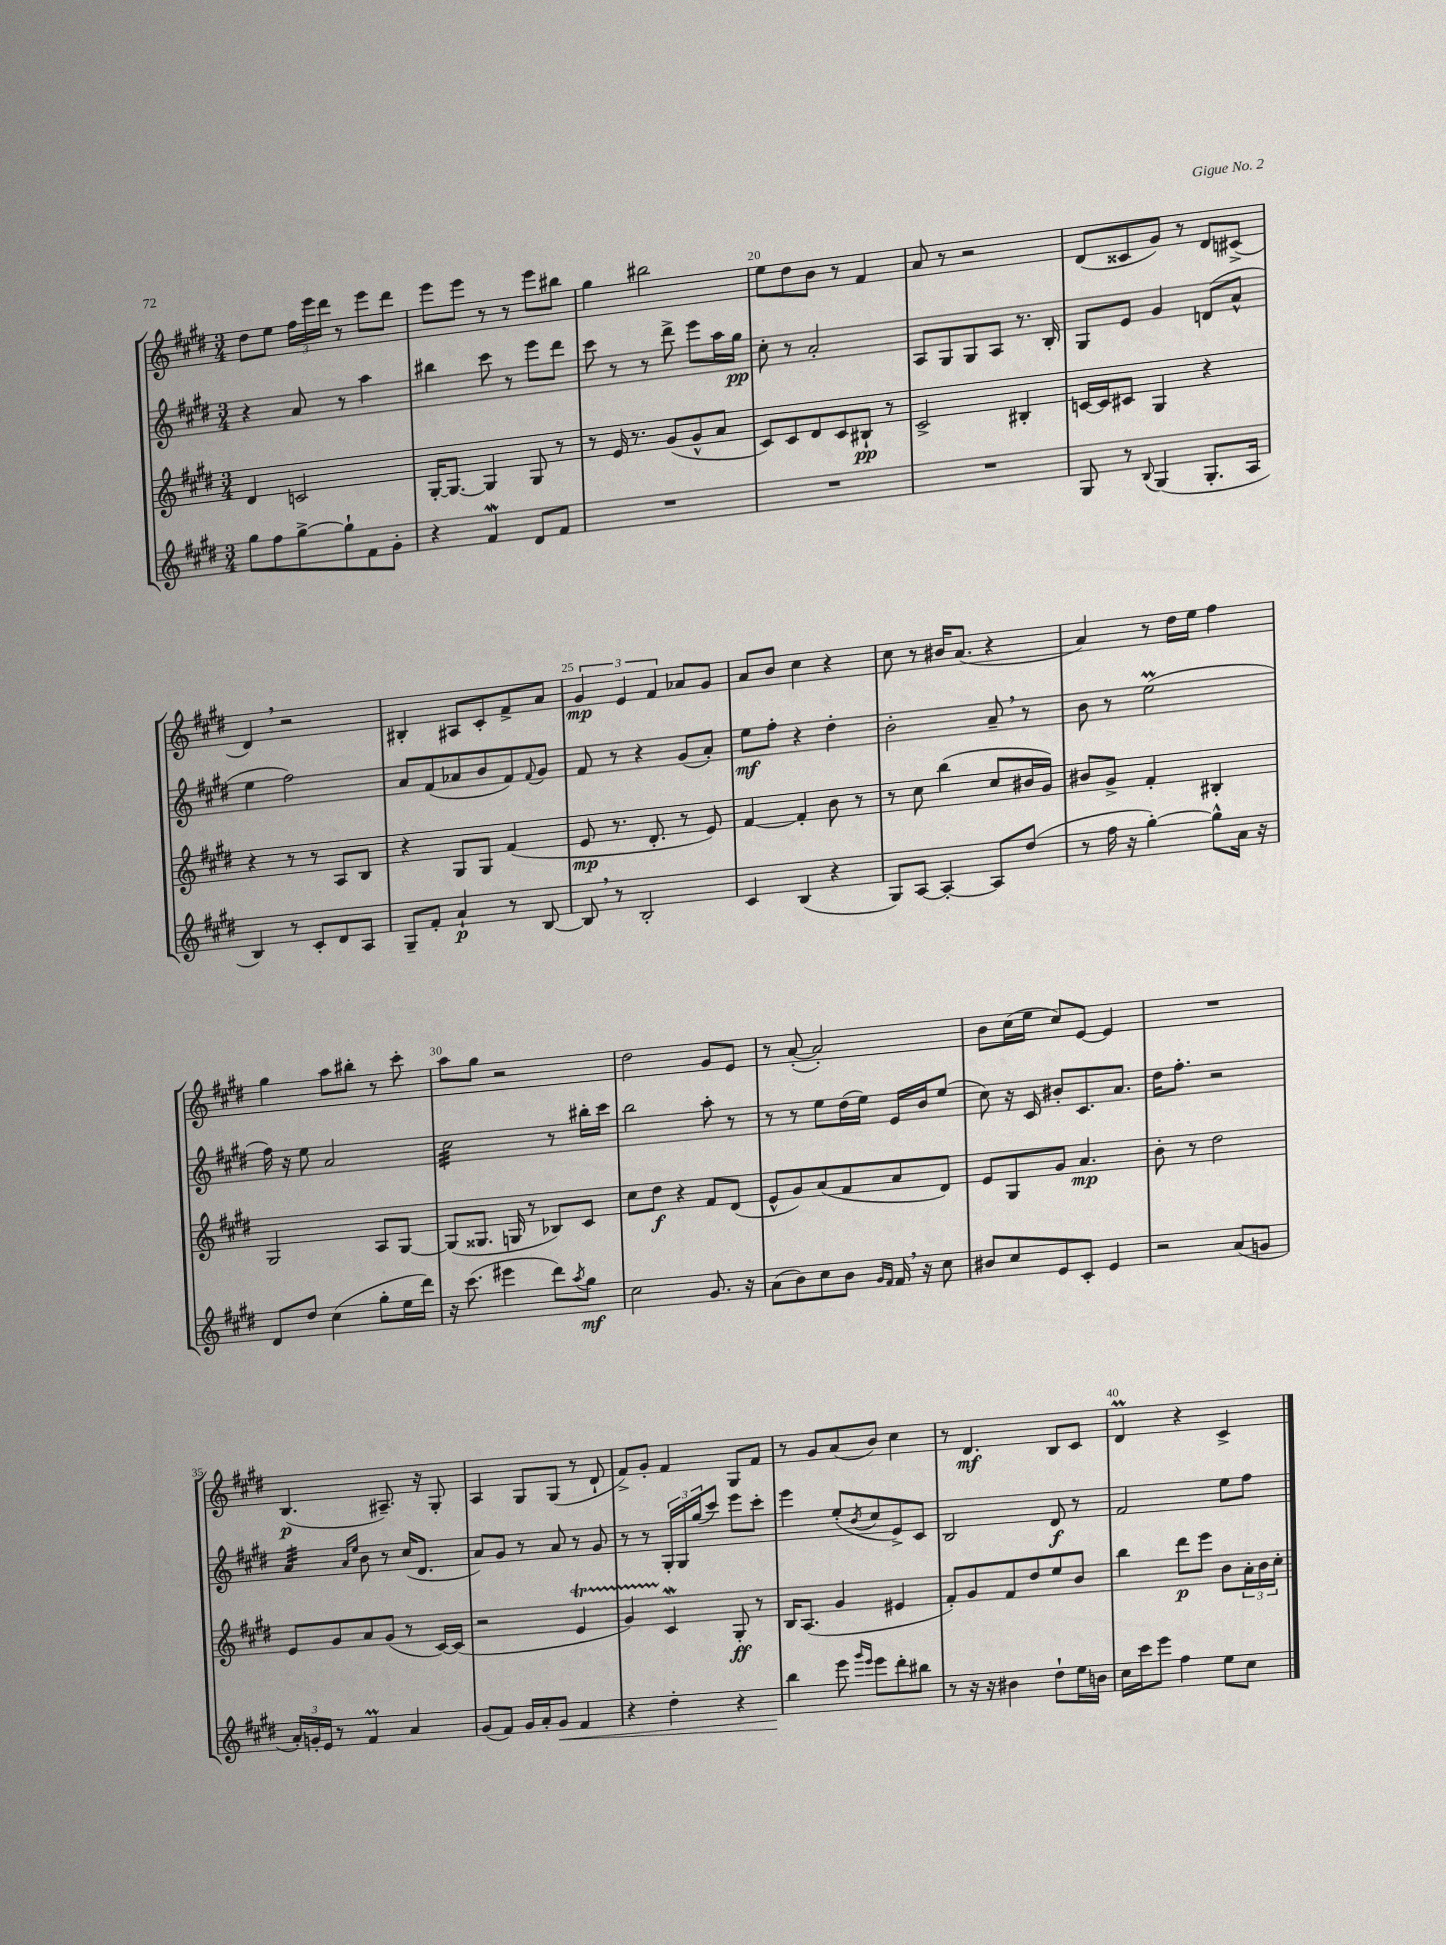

**kern	**kern	**kern	**kern
*staff4	*staff3	*staff2	*staff1
*clefG2	*clefG2	*clefG2	*clefG2
*k[f#c#g#d#]	*k[f#c#g#d#]	*k[f#c#g#d#]	*k[f#c#g#d#]
*M3/4	*M3/4	*M3/4	*M3/4
8gg#	4d#	4r	8dd#
8ff#	.	.	8ee
[8gg#^	2c	8a	24ff#
.	.	.	24eee
.	.	.	24ddd#
8gg#`]	.	8r	8r
8f#	.	4aa	8eee
8g#'	.	.	8ddd#
=	=	=	=
4r	[16G#'	4bb#	8eee
.	8.G#_	.	.
.	.	.	8eee
4f#	4G#]	8ccc#	8r
.	.	8r	8r
8d#	8G#	8eee	8eee
8f#	8r	8ddd#	8bb#
=	=	=	=
2.r	8r	8ccc#	4gg#
.	16e	8r	.
.	8.r	.	.
.	.	8r	2bb#
.	(8g#	8ddd#^	.
.	8g#^^	8eee	.
.	8a	16aa	.
.	.	16gg#	.
=	=	=	=
2.r	8c#)	8cc#'	8ee
.	8c#	8r	8dd#
.	8d#	2a'	8b
.	8c#	.	8r
.	8B#`	.	4f#
.	8r	.	.
=	=	=	=
2.r	2c#^	8A	8a
.	.	8G#	8r
.	.	8G#	2r
.	.	8A	.
.	4B#'	8.r	.
.	.	16B'	.
=	=	=	=
8G#	[16c	8G#	(8d#
.	16c]	.	.
8r	8c#	8e	8c##
8qqB	.	.	.
(4G#	4G#	4g#	8g#)
.	.	.	8r
8.G#'	4r	(8d	8d#
.	.	8a^^	(8c#^
16A	.	.	.
=	=	=	=
4B)	4r	4ee	4d#)
8r	8r	2ff#)	2r
8c#'	8r	.	.
8d#	8A	.	.
8A	8B	.	.
=	=	=	=
8G#~	4r	8a	4B#'
8f#'	.	(8f#	.
4a`	8G#	8a-	8A#
.	8G#	8b	8c#'
8r	(4f#	8f#)	8f#^
.	.	8qqf#	.
[8B	.	8g#	8a
=	=	=	=
8B]	8e	8f#	6g#
8r	8.r	8r	.
.	.	.	6e
2B'	.	4r	.
.	8.d#'	.	.
.	.	.	6f#
.	8r	(8g#	8a-
.	8e)	8a')	8g#
=	=	=	=
4c#	[4f#	8ee	8a
.	.	8ff#'	8b
(4B	4f#']	4r	4cc#
4r	8b	4dd#'	4r
.	8r	.	.
=	=	=	=
8G#)	8r	2b'	8cc#
[8A	8cc#	.	8r
4A'_	(4bb	.	16b#
.	.	.	(8.a
8A]	8cc#	8a~	4r
(8dd#	16b#	8r	.
.	16g#)	.	.
=	=	=	=
8r	8b#	8b	4a)
16ff#	8g#^	8r	.
16r	.	.	.
[4gg#')	4f#'	(2ee	8r
.	.	.	16dd#
.	.	.	16ee
8gg#^^]	4B#'	.	4ff#
16a	.	.	.
16r	.	.	.
=	=	=	=
8d#	2G#	16ff#)	4gg#
.	.	16r	.
8dd#	.	8ee	.
(4cc#	.	2a	8aa
.	.	.	8bb#'
8gg#'	8A	.	8r
16ee	[8G#	.	8ccc#'
16ddd#)	.	.	.
=	=	=	=
16r	(8G#]	2cc#	8aa
(8.ccc#	.	.	.
.	8.G##	.	8gg#
4eee#	.	.	2r
.	16G	.	.
.	8r	.	.
8ddd#)	8B-)	8r	.
8qaa	.	.	.
8gg#	8c#	16bb#'	.
.	.	16ccc#	.
=	=	=	=
2cc#	8cc#	2bb	2dd#
.	8dd#	.	.
.	4r	.	.
8.g#	8f#	8aa'	8g#
.	(8d#	8r	8e
16r	.	.	.
=	=	=	=
(8a	8e^^	8r	8r
8b)	8g#)	8r	([8a'
8cc#	(8a	8ee	2a'])
8b	8f#	(16dd#	.
.	.	16ee)	.
16qqg#	.	.	.
16qqf#	.	.	.
16f#	8a	16e	.
16r	.	16b	.
8cc#	8d#)	(8ee	.
=	=	=	=
8b#	8e	8cc#)	8b
8cc#	8G#	16r	(16cc#
.	.	16c#	16ee
8e	8g#	8b#'	8cc#)
8c#'	4.a	8.c#	[8e
4e	.	.	4e]
.	.	8.a	.
=	=	=	=
2r	8b'	16dd#	2.r
.	.	8.ff#'	.
.	8r	.	.
.	2dd#	2r	.
(8a	.	.	.
8g	.	.	.
=	=	=	=
24a')	8e	4a	(4.B
24g'	.	.	.
24e	.	.	.
8r	8g#	.	.
.	.	16qqa	.
.	.	16qqee	.
4f#	8a	8b	.
.	(8g#	8r	8.A#~)
4a	8r	(16cc#	.
.	.	8.d#	16r
.	[16c#)	.	8G#'
.	(16c#]	.	.
=	=	=	=
(8g#	2r	8a)	4A
8f#)	.	8g#	.
16g#	.	8r	8G#
16a'	.	.	.
8g#	.	8a	(8G#
4f#	4e	8r	8r
.	.	8g#	8d#`
=	=	=	=
4r	4g#)	8r	8f#^)
.	.	8r	8g#'
4dd#'	4c#	24G#'	4f#
.	.	24G#	.
.	.	(24gg#	.
.	.	8ccc#)	.
4r	8G#'	8eee	8G#
.	8r	8ccc#'	8f#
=	=	=	=
4bb	16B	4eee	8r
.	(8.A	.	.
.	.	.	8g#
8eee	4g#	(8ee'	(8a
16qqggg#	.	.	.
16qqeee	.	8qb	.
8eee	.	8cc#	8b)
8ddd#'	4e#	8e^)	4cc#
8bb#	.	8c#	.
=	=	=	=
8r	8f#')	2B	8r
16r	8g#	.	4.d#
16r	.	.	.
4b#	8f#	.	.
.	8dd#	.	.
8dd#`	8ee	8d#	8B
16ee	8b	8r	8c#
16b	.	.	.
=	=	=	=
16cc#	4bb	2f#	4d#
16ccc#	.	.	.
8eee	.	.	.
4ff#	8ddd#	.	4r
.	8eee	.	.
8ee	8b	8ee	4c#^
8cc#	24a'	8ff#	.
.	24b	.	.
.	24cc#'	.	.
==	==	==	==
*-	*-	*-	*-
